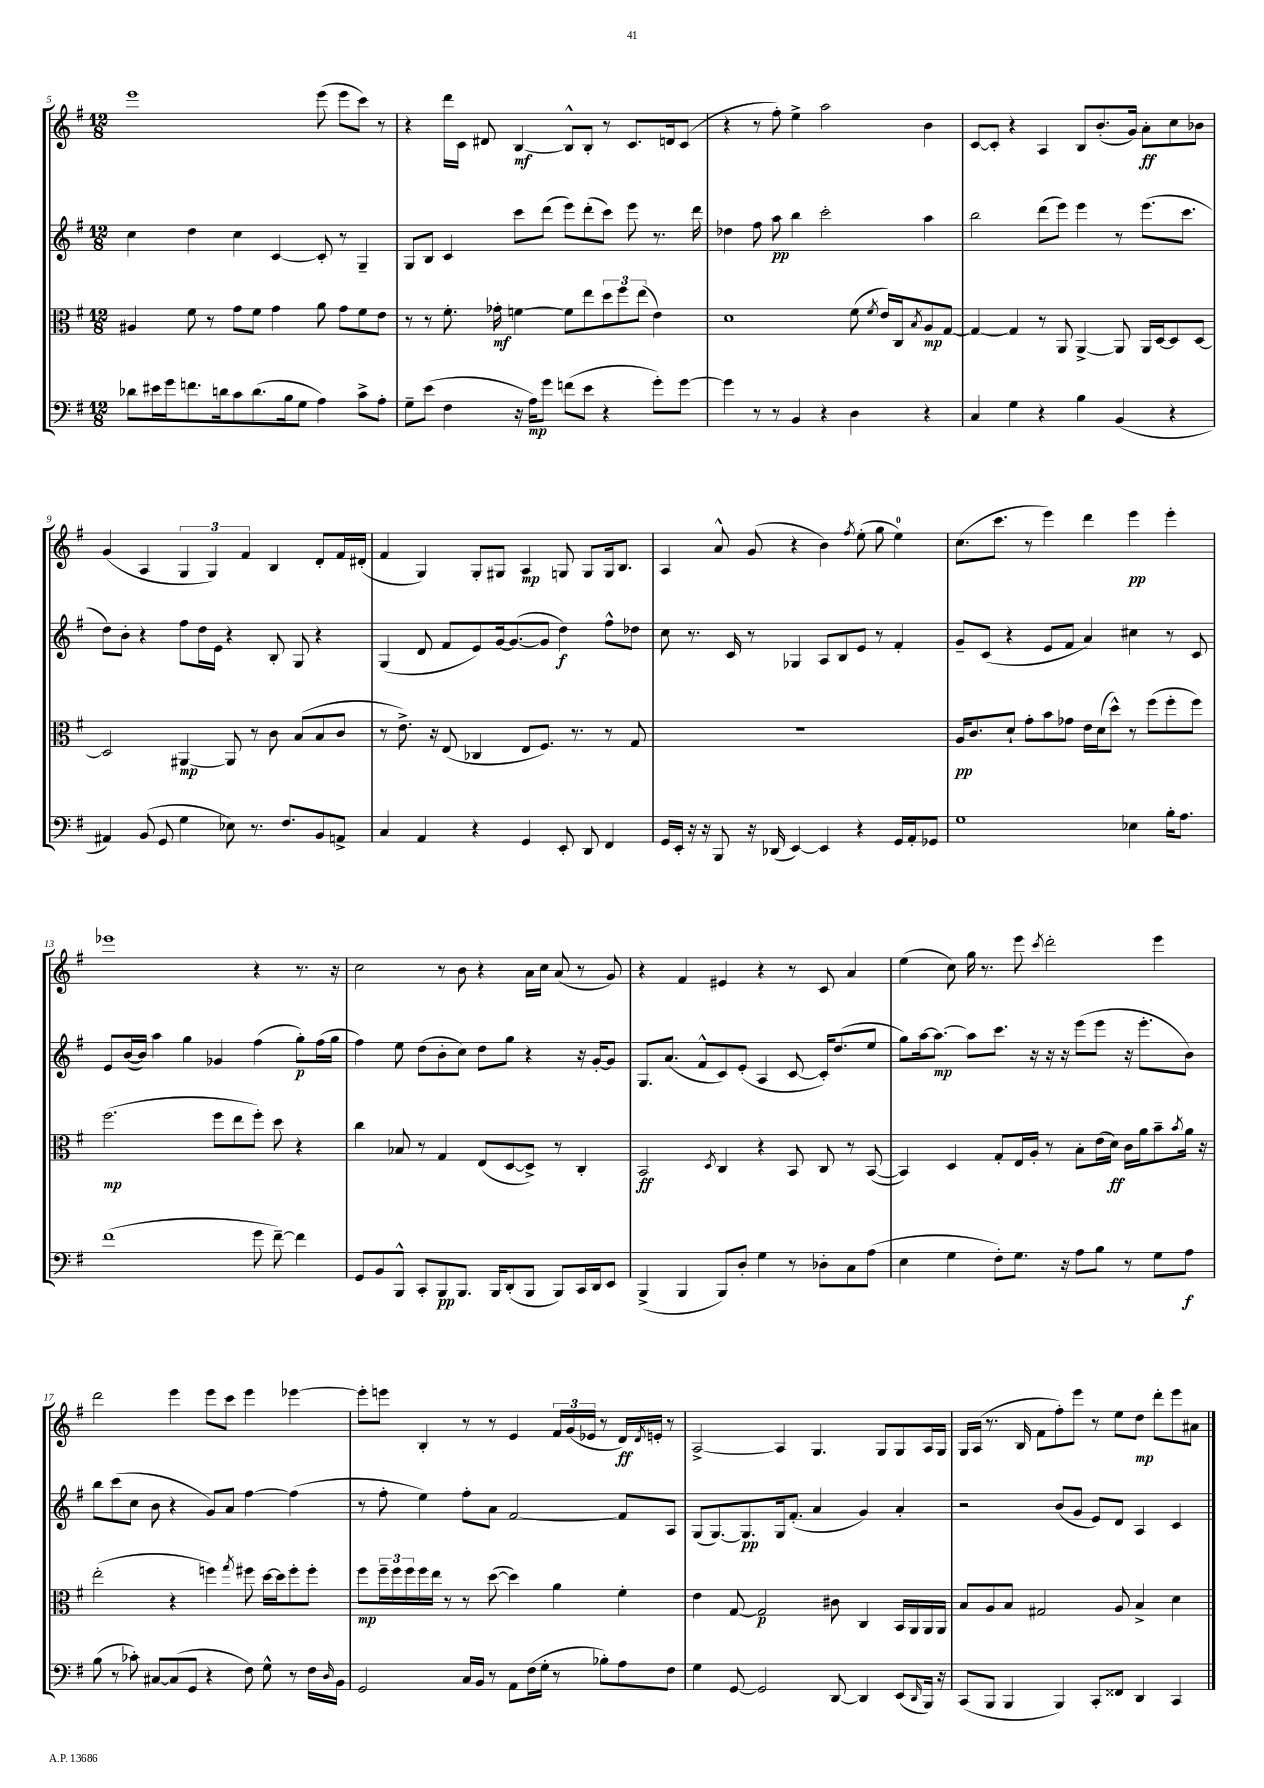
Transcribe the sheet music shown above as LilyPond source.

<<
\new StaffGroup <<
\new Staff = "s0" {
    \clef treble \key g \major \numericTimeSignature \time 12/8
    e'''1 e'''8( e'''8 c'''8) r8 |
    r4 d'''16 c'16 dis'8 b4~\mf b8-^ b8-. r8 c'8. d'16 c'8( |
    r4 r8 fis''8-.) e''4-> a''2 b'4 |
    c'8~ c'8-. r4 a4 b8 b'8.-.( g'16) a'8-.\ff c''8 bes'8 |
    g'4( a4 \tuplet 3/2 { g4 g4) fis'4 } b4 d'8-. fis'16 dis'16-.( |
    fis'4 g4) g8-. gis8 a4\mp g8 g8 g16 b8. |
    a4 a'8-^ g'8( r4 b'4) \acciaccatura { fis''8 } e''8-.( g''8 e''4-0) |
    c''8.( c'''8. r8 e'''4) d'''4 e'''4\pp e'''4-. |
    ees'''1 r4 r8. r16 |
    c''2 r8 b'8 r4 a'16 c''16 a'8( r8 g'8) |
    r4 fis'4 eis'4 r4 r8 c'8 a'4 |
    e''4( c''8) g''16 r8. e'''8 \acciaccatura { c'''8 } d'''2-. e'''4 |
    d'''2 e'''4 e'''8 c'''8 e'''4 ees'''4~ |
    ees'''8-. e'''8 b4-. r8 r8 e'4 \tuplet 3/2 { fis'16 g'16( ees'16 } r8 d'16\ff) \acciaccatura { d'8 } e'16-. r8 |
    a2~-> a4 g4. g8 g8 a16 g16 |
    g16 a16( r8. b16 fis'8 fis''8-.) e'''8 r8 e''8 d''8\mp d'''8-. e'''8 ais'8 \bar "|." |
}
\new Staff = "s1" {
    \clef treble \key g \major \numericTimeSignature \time 12/8
    c''4 d''4 c''4 c'4~ c'8-. r8 g4-- |
    g8 b8 c'4 c'''8 d'''8( e'''8) d'''8-.( c'''8) e'''8 r8. d'''16 |
    des''4 fis''8 a''8\pp b''4 c'''2-. a''4 |
    b''2 d'''8( e'''8) e'''4 r8 e'''8.( c'''8. |
    d''8) b'8-. r4 fis''8 d''16 e'16 r4 b8-. g8 r4 |
    g4( d'8 fis'8 e'8) g'16~ g'8.~( g'8 d''4\f) fis''8-^ des''8 |
    c''8 r8. c'16 r8 ges4 a8 b8 e'8 r8 fis'4-. |
    g'8-- c'8( r4 e'8 fis'8 a'4) cis''4 r8 c'8 |
    e'8 b'16~( b'16) a''4 g''4 ges'4 fis''4( g''8-.\p) fis''16( g''16 |
    fis''4) e''8 d''8( b'8-. c''8) d''8 g''8 r4 r16 g'16~-. g'8 |
    g8. a'8.( fis'8-^ c'8) e'8-.( a4 c'8~ c'16-.) d''8.( e''8 |
    g''8) a''16~ a''8.~\mp a''8 c'''8. r16 r16 r16 e'''8( e'''8 r16 e'''8.-. b'8) |
    b''8 c'''8( c''8 b'8 r4 g'8) a'8 fis''4~ fis''4( |
    r8 fis''8-. e''4) fis''8-. a'8 fis'2~ fis'8 a8 |
    g8( g8.~) g8.\pp g16 fis'8.-.( a'4 g'4) a'4-. |
    r2 b'8( g'8 e'8) d'8 a4 c'4 \bar "|." |
}
\new Staff = "s2" {
    \clef alto \key g \major \numericTimeSignature \time 12/8
    ais4 fis'8 r8 g'8 fis'8 g'4 a'8 g'8 fis'8 e'8 |
    r8 r8 fis'8.-. ges'16-.\mf f'4~ f'8 e''8 \tuplet 3/2 { d''8 fis''8 e''8( } e'4) |
    d'1 fis'8( \acciaccatura { fis'8 } e'16) c16 \acciaccatura { b8 } a8\mp g8~ |
    g4~ g4 r8 a,8 a,4~-> a,8 a,16 d16~ d8 d8~ |
    d2 ais,4~\mp ais,8 r8 c'8 b8( b8 c'8 |
    r8 e'8.->) r16 e8( ces4 e8 fis8.) r8. r8 g8 |
    R1. |
    a16\pp c'8. d'8-! g'8-. b'8 ges'8 e'16 d'16( d''8-^) r8 fis''8( fis''8-. fis''8) |
    fis''2.\mp( fis''8 e''8 fis''8-.) d''8 r4 |
    c''4 bes8 r8 g4 e8( d8~ d8->) r8 c4-. |
    b,2\ff \acciaccatura { d8 } c4 r4 b,8 c8 r8 b,8~( |
    b,4) d4 g8-. e16 a16-. r8 b8-. e'16( d'16\ff) c'16 a'16 b'8-- \acciaccatura { b'8 } a'16 r16 |
    e''2-.( r4 f''4) \acciaccatura { g''8 } fis''8 d''16~ d''16 fis''8-. fis''8-. |
    fis''8\mp \tuplet 3/2 { fis''16-- fis''16 fis''16 } fis''16 e''16 r8 r8 d''8~( d''4) a'4 fis'4-. |
    e'4 g8~ g2\p cis'8 c4 b,16 a,16 a,16 a,16 |
    b8 a8 b8 gis2 a8 b4-> d'4 \bar "|." |
}
\new Staff = "s3" {
    \clef bass \key g \major \numericTimeSignature \time 12/8
    des'8 eis'16 g'16 f'8. d'16 c'8 d'8.( b16 g8 a4) c'8-> a8-. |
    g8-- e'8( fis4 r16 a16\mp) g'8 f'8( e'8 r4 g'8-.) g'8~ |
    g'4 r8 r8 b,4 r4 d4 r4 |
    c4 g4 r4 b4 b,4( r4 |
    ais,4) b,8( g,8 g4 ees8) r8. fis8. b,8 a,8-> |
    c4 a,4 r4 g,4 e,8-. d,8 fis,4 |
    g,16 e,16-. r16 r16 b,,8 r16 des,16( e,4~) e,4 r4 g,16 a,16-. ges,8 |
    g1 ees4 b16-. a8. |
    fis'1( g'8 fis'8~--) fis'4 |
    g,8 b,8 b,,8-^ c,8-. b,,8\pp b,,8. b,,16 d,8-.( b,,8 b,,8) c,16 d,16 e,8 |
    b,,4->( b,,4 b,,8) d8-. g4 r8 des8-. c8 a8( |
    e4 g4 fis8-.) g8. r16 a8 b8 r8 g8 a8\f |
    b8( r8 ces'8-.) cis8~ cis8( g,8 r4 fis8) g8-^ r8 fis16 \grace { d16 } b,16 |
    g,2 c16 b,16 r8 a,8 fis16( g16-. r8 bes8-.) a8 fis8 |
    g4 g,8~ g,2 d,8~ d,4 e,8( \grace { d,16 } b,,16) r16 |
    c,8( b,,8 b,,4 b,,4) c,8-. fisis,8 d,4 c,4 \bar "|." |
}
>>
>>
\layout { \context { \Score currentBarNumber = #5 } }
